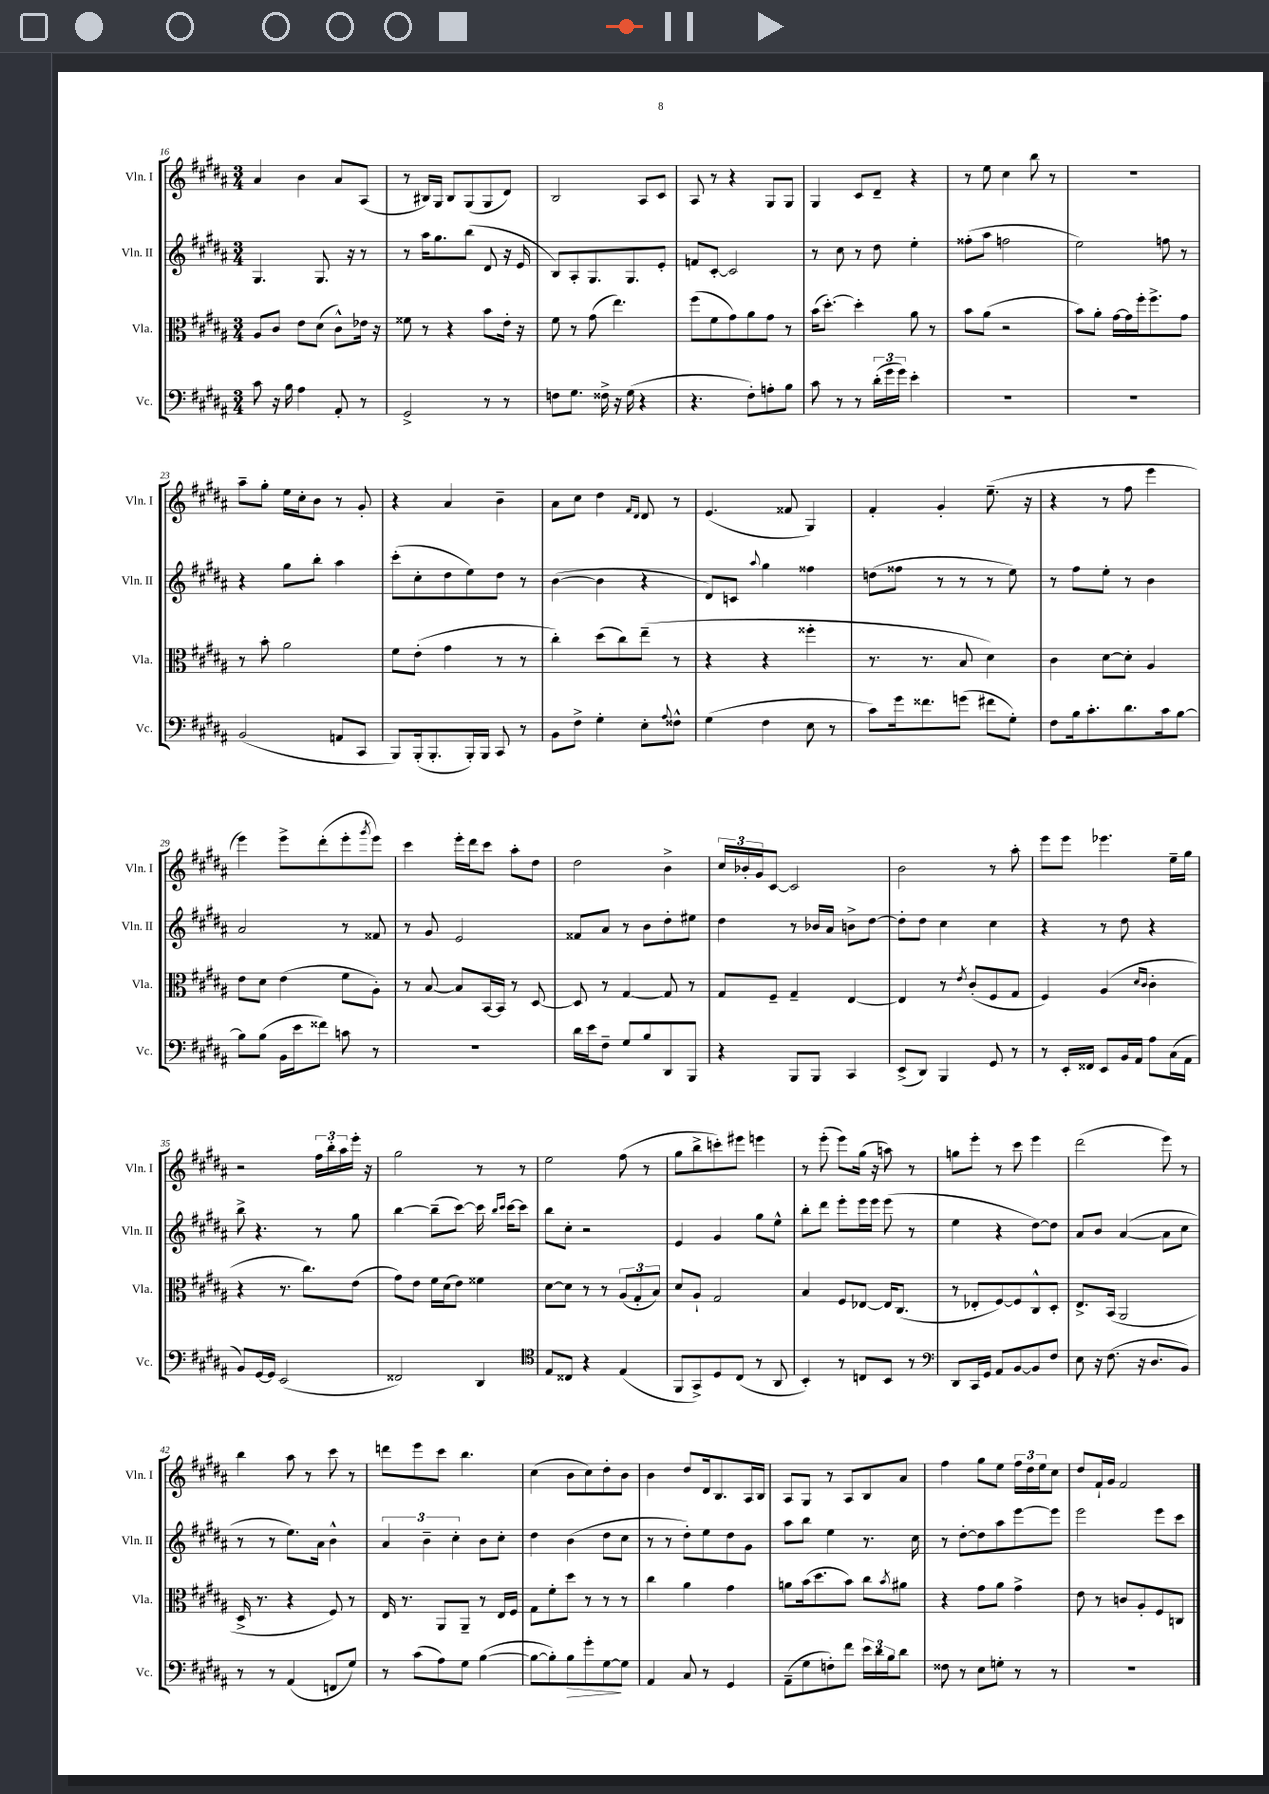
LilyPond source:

<<
\new StaffGroup <<
\new Staff = "s0" \with { instrumentName = "Vln. I" shortInstrumentName = "Vln. I" } {
    \clef treble \key b \major \numericTimeSignature \time 3/4
    ais'4 b'4 ais'8 ais8( |
    r8 bis16) gis16 bis8 gis8( gis8 dis'8) |
    b2 ais8 cis'8 |
    ais8 r8 r4 gis8 gis8 |
    gis4 cis'8 dis'8-- r4 |
    r8 e''8 cis''4 b''8 r8 |
    R2. |
    ais''8-- gis''8-. e''16 cis''16-. b'8 r8 gis'8-. |
    r4 ais'4 b'4-- |
    ais'8 cis''8 dis''4 \grace { fis'16 dis'16 } dis'8 r8 |
    e'4.( fisis'8 gis4) |
    fis'4-. gis'4-. e''8.--( r16 |
    r4 r8 fis''8 e'''4 |
    e'''4) e'''8-> dis'''8-.( e'''8-. \acciaccatura { gis'''8 } e'''8) |
    cis'''4 e'''16-. dis'''16 cis'''8 ais''8-. dis''8 |
    dis''2 b'4-> |
    \tuplet 3/2 { cis''16 bes'16-. gis'16 } cis'8~ cis'2 |
    b'2 r8 ais''8-. |
    e'''8 e'''8 ees'''4. e''16-- gis''16 |
    r2 \tuplet 3/2 { fis''16 b''16-. ais''16 } e'''16-. r16 |
    gis''2 r8 r8 |
    e''2 fis''8( r8 |
    gis''8 b''8-> c'''8-.) eis'''8 e'''4 |
    r8 e'''8-.( e'''8) gis''16( r16 a''8) r8 |
    g''8 e'''8-. r8 cis'''8 e'''4 |
    dis'''2( e'''8) r8 |
    b''4 ais''8 r8 cis'''8 r8 |
    d'''8 e'''8 cis'''8 b''4. |
    cis''4( b'8 cis''8) dis''8-. b'8 |
    b'4 dis''8 dis'16 b8. ais16 b16 |
    ais8 gis8 r8 ais8 b8 ais'8 |
    fis''4 gis''8 e''8 \tuplet 3/2 { fis''16 dis''16 e''16 } cis''8 |
    dis''8 fis'16-! gis'16 fis'2 \bar "|." |
}
\new Staff = "s1" \with { instrumentName = "Vln. II" shortInstrumentName = "Vln. II" } {
    \clef treble \key b \major \numericTimeSignature \time 3/4
    gis4. gis8. r16 r8 |
    r8 ais''16 gis''8. b''8( dis'8 r16 e'16 |
    b8) ais8-. gis8. gis8. e'8-. |
    f'8 cis'8~-. cis'2 |
    r8 cis''8 r8 dis''8 e''4-. |
    fisis''8-.( ais''8 f''2 |
    e''2) f''8 r8 |
    r4 gis''8 b''8-. ais''4 |
    cis'''8-.( cis''8-. dis''8 e''8) dis''8 r8 |
    b'4~( b'4 r4 |
    dis'8) c'8 \appoggiatura { ais''8 } gis''4 fisis''4 |
    d''8( fisis''8 r8 r8 r8 e''8) |
    r8 fis''8 e''8-. r8 b'4 |
    ais'2 r8 fisis'8 |
    r8 gis'8 e'2 |
    fisis'8 ais'8 r8 b'8 dis''8-. eis''8 |
    dis''4 r8 bes'16 ais'16 b'8-> dis''8~ |
    dis''8-. dis''8 cis''4 cis''4 |
    r4 r8 dis''8 r4 |
    b''8-> r4. r8 gis''8 |
    b''4~ b''8--( cis'''8~) cis'''16 \grace { b''16 cis'''16 } cis'''16~ cis'''8 |
    b''8 cis''8-. r2 |
    e'4 gis'4 gis''8 e''8-^ |
    b''8-. dis'''8 e'''8-. e'''16 e'''16 e'''8( r8 |
    e''4 r4 dis''8~) dis''8 |
    ais'8 b'8 ais'4~( ais'8 cis''8 |
    r8 r8 e''8.) ais'16 b'4-^ |
    \tuplet 3/2 { ais'4 b'4-- cis''4-. } b'8 cis''8-. |
    dis''4 b'4( dis''8 cis''8 |
    r8 r8 dis''8-.) e''8 dis''8 gis'8 |
    ais''8 b''8 e''4 r8. cis''16 |
    r8 dis''8~-. dis''8 ais''8 e'''8~ e'''8 |
    e'''2 e'''8 cis'''8 \bar "|." |
}
\new Staff = "s2" \with { instrumentName = "Vla." shortInstrumentName = "Vla." } {
    \clef alto \key b \major \numericTimeSignature \time 3/4
    ais8 cis'8 e'8 dis'8( cis'8-^) ees'16 r16 |
    fisis'8 r8 r4 b'8 e'16-. r16 |
    fis'8 r8 gis'8( e''4.) |
    fis''8( fis'8 gis'8) ais'8 gis'8 r8 |
    b'16( dis''8.~-.) dis''4-. ais'8 r8 |
    b'8 ais'8( r2 |
    b'8) ais'8-. gis'16~ gis'16 fis''16-. fis''8.-> gis'8 |
    r8 b'8-. ais'2 |
    fis'8 e'8-.( gis'4 r8 r8 |
    cis''4-.) dis''8( cis''8) e''8--( r8 |
    r4 r4 fisis''4-. |
    r8. r8. b8 dis'4) |
    cis'4 dis'8~ dis'8-. ais4 |
    e'8 dis'8 e'4( fis'8 ais8-.) |
    r8 b8~ b8 b,16~ b,16 r8 dis8~ |
    dis8 r8 gis4~ gis8 r8 |
    gis8 fis8-- gis4-- e4~ |
    e4 r8 \acciaccatura { e'8 } cis'8-.( fis8 gis8 |
    fis4) ais4( \grace { dis'16 cis'16 } cis'4-. |
    r4 r8. cis''8.) e'8( |
    gis'8) e'8 fis'16 dis'16( e'8) fisis'4 |
    dis'8~ dis'8 r8 r8 \tuplet 3/2 { ais8( gis8-. b8) } |
    dis'8 ais8-! gis2 |
    b4 fis8 ees8~ ees16 cis8.( |
    r8 ees8-. fis8~) fis8 cis8-^ dis8-. |
    e8.-> b,16( ais,2 |
    dis16-> r8. r4 fis8) r8 |
    e16 r8. ais,8 ais,8-- r8 e16 fis16 |
    gis8 fis'8-. dis''8 r8 r8 r8 |
    cis''4 ais'4 gis'4 |
    a'8 b'16( dis''8. b'8) cis''8 \acciaccatura { b'8 } ais'8 |
    r4 gis'8 ais'8 gis'4-> |
    e'8 r8 c'8 ais8-. fis8 c8 \bar "|." |
}
\new Staff = "s3" \with { instrumentName = "Vc." shortInstrumentName = "Vc." } {
    \clef bass \key b \major \numericTimeSignature \time 3/4
    cis'8 r16 b16 ais4 ais,8-. r8 |
    gis,2-> r8 r8 |
    f8 gis8. fisis16-> r16 gis16( r4 |
    r4. fis8-.) a8-. b8 |
    cis'8 r8 r8 \tuplet 3/2 { dis'16-.( gis'16 gis'16) } e'4-. |
    R2. |
    R2. |
    b,2( a,8 cis,8 |
    b,,8) b,,16-.( b,,8.-. b,,16-.) b,,16 cis,8 r8 |
    b,8 fis8-> gis4-. e8-. \appoggiatura { ais8 } fisis8-^ |
    gis4( fis4 e8 r8 |
    cis'8) gis'16 fisis'8. g'8( fis'8 gis8-.) |
    fis8 b16 cis'8.-. dis'8. cis'16 b8~ |
    b8 b8( b,16 e'16 fisis'8) c'8 r8 |
    R2. |
    dis'16 e'16 fis8-- gis8 b8 dis,8 b,,8 |
    r4 b,,8 b,,8 cis,4 |
    e,8->( dis,8) b,,4 gis,8 r8 |
    r8 e,16-. fisis,16 e,8 b,16 ais,16 ais8 cis16( ais,16 |
    b,8) gis,16~ gis,16 e,2( |
    fisis,2) dis,4 |
    \clef tenor e8 cisis8 r4 e4( |
    fis,8 gis,8->) dis8 cis8( r8 ais,8 |
    b,4-.) r8 c8 b,8 r8 |
    \clef bass dis,8 cis,16 gis,16 ais,8 b,8~ b,8 fis8 |
    e8 r16 fis8.( r16 dis8. b,8) |
    r8 r8 ais,4( f,8 gis8) |
    r8 cis'8( ais8) gis8 b4~( |
    b8~ b8-.) b8\> gis'8-. gis8~\! gis8 |
    ais,4 cis8 r8 gis,4 |
    ais,8--( gis8 f8-.) fis'8 \tuplet 3/2 { e'16 dis'16 b16 } dis'8 |
    fisis8 r8 e8 g8-. r8 r8 |
    R2. \bar "|." |
}
>>
>>
\layout { \context { \Score currentBarNumber = #16 } }
